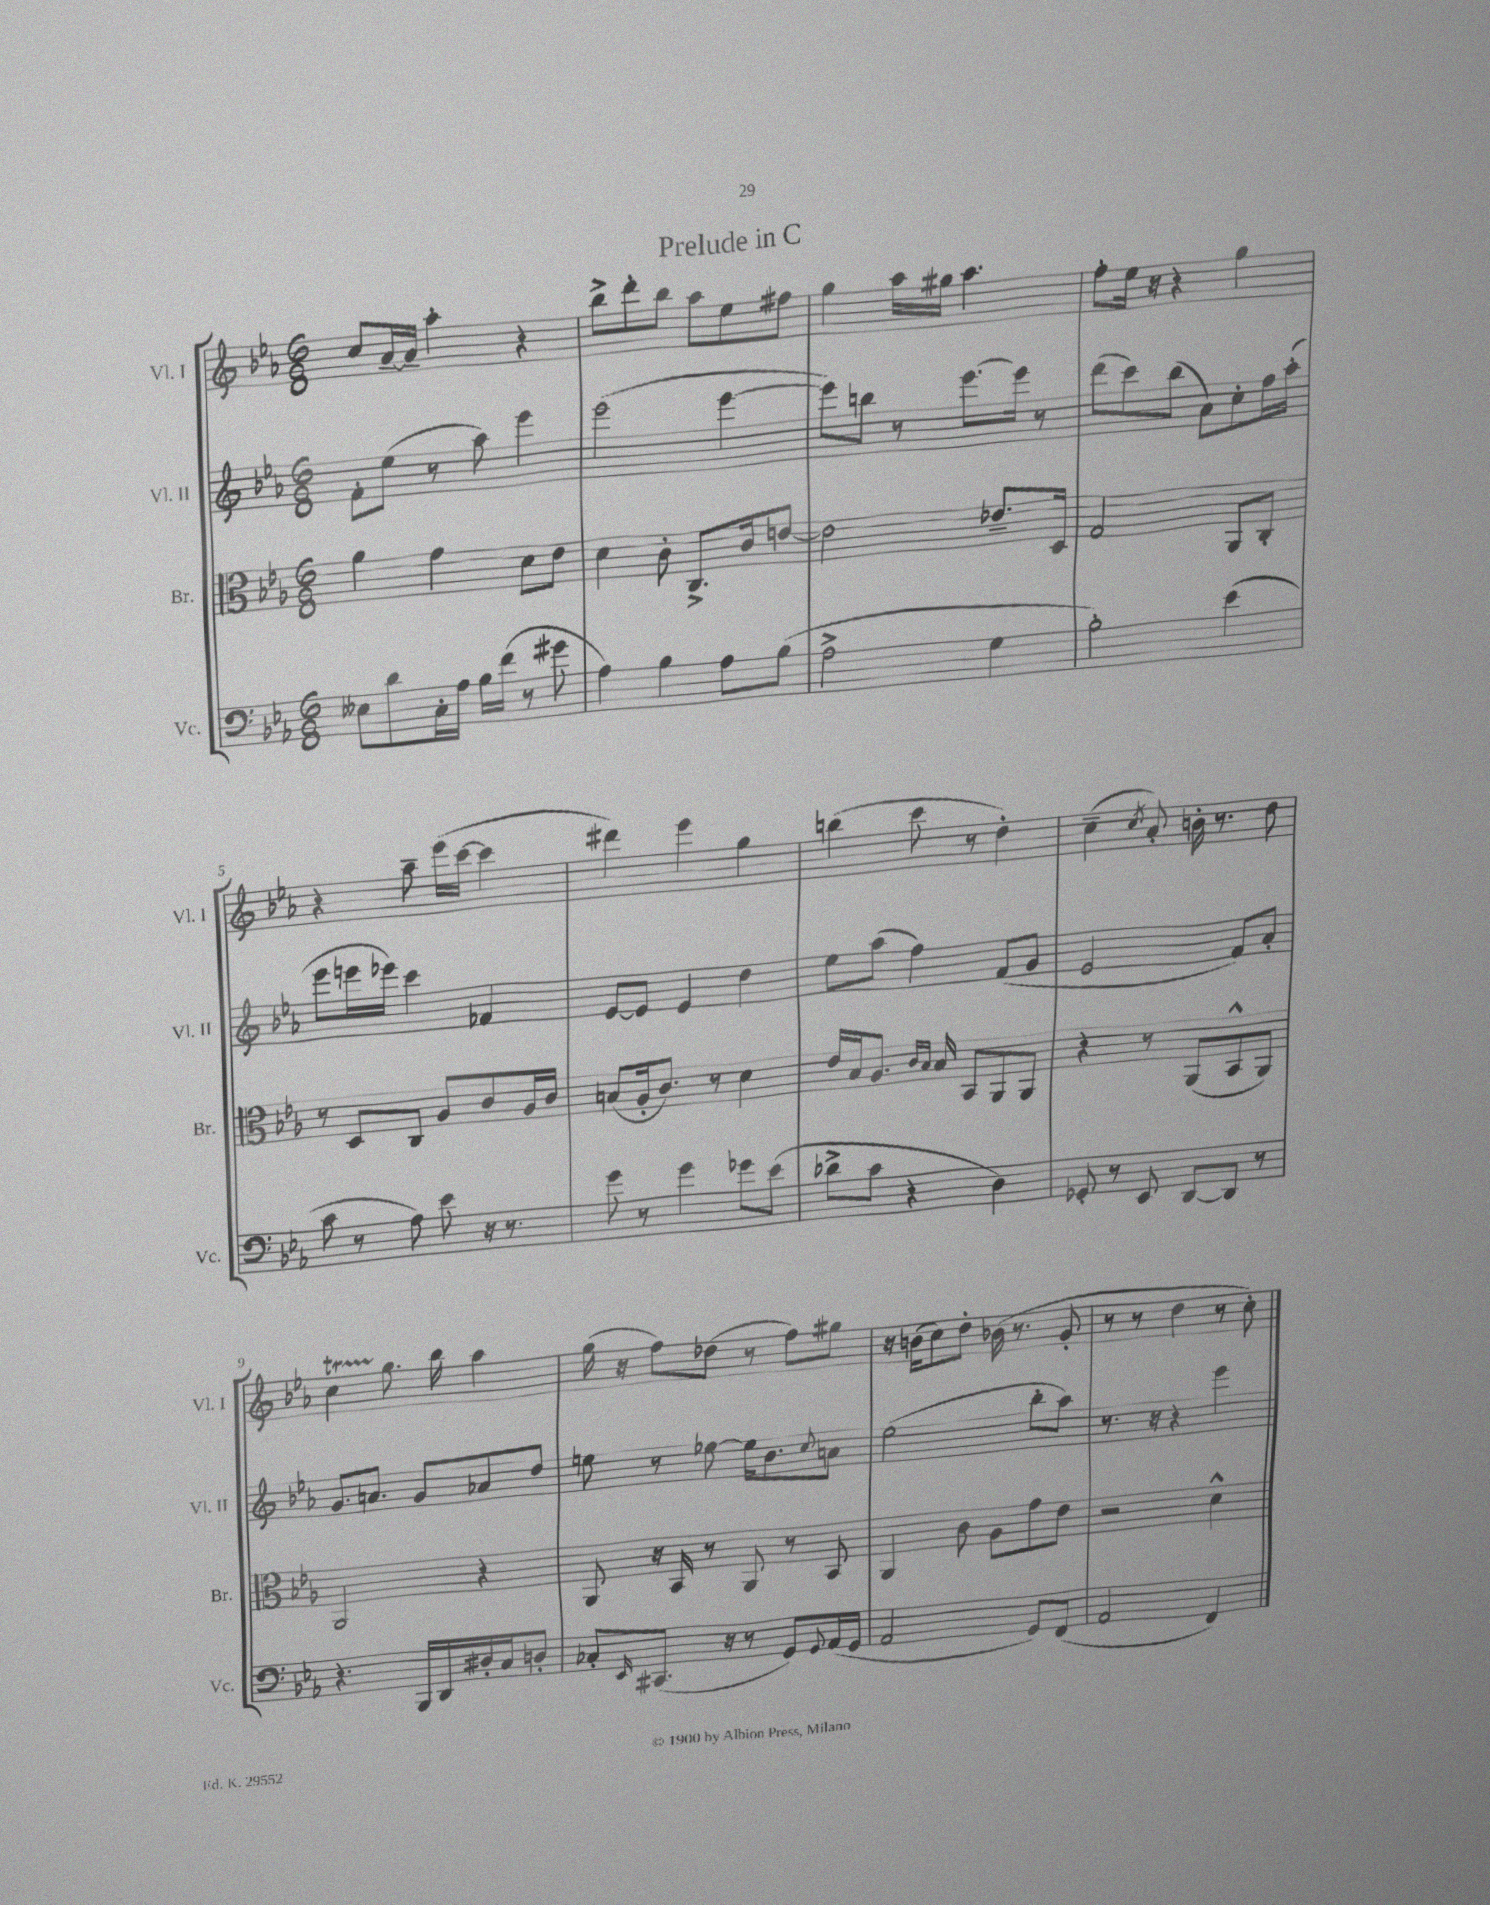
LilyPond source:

\header { title = "Prelude in C" }
<<
\new StaffGroup <<
\new Staff = "s0" \with { instrumentName = "Vl. I" shortInstrumentName = "Vl. I" } {
    \clef treble \key ees \major \numericTimeSignature \time 6/8
    c''8 aes'16~-- aes'16-- aes''4-. r4 |
    bes''8-> d'''8-. bes''8 aes''8 ees''8 fis''8 |
    g''4 aes''16 gis''16 aes''4. |
    f''8-. ees''16 r16 r4 g''4 |
    r4 aes''8-- ees'''16( c'''16~ c'''4 |
    dis'''4) ees'''4 g''4 |
    b''4( c'''8 r8 d''4-.) |
    c''4--( \acciaccatura { c''8 } aes'8-.) b'16-. r8. d''8 |
    c''4\startTrillSpan g''8.\stopTrillSpan bes''16 aes''4 |
    g''16( r16 f''8) des''8( r8 f''8) gis''8 |
    r16 b'16( c''8) d''8-. bes'16( r8. g'8-. |
    r8 r8 d''4 r8 c''8-.) \bar "|." |
}
\new Staff = "s1" \with { instrumentName = "Vl. II" shortInstrumentName = "Vl. II" } {
    \clef treble \key ees \major \numericTimeSignature \time 6/8
    f'8-. ees''8( r8 aes''8) ees'''4 |
    ees'''2( ees'''4~ |
    ees'''8) b''8 r8 ees'''8.~ ees'''16 r8 |
    d'''8( c'''8) bes''8( aes'8) c''8-. f''16 aes''16-.( |
    ees'''8 e'''16 ees'''16) c'''4 fes'4 |
    ees'8~ ees'8 ees'4 d''4 |
    ees''8 aes''8( f''4) f'8( g'8 |
    ees'2 f'8) aes'8-. |
    g'8. a'8. g'8 aes'8 d''8 |
    e''8 r8 ees''8~ ees''16 bes'8. \appoggiatura { c''8 } a'8 |
    ees''2( bes''8-. aes''8) |
    r8. r16 r4 ees'''4 \bar "|." |
}
\new Staff = "s2" \with { instrumentName = "Br." shortInstrumentName = "Br." } {
    \clef alto \key ees \major \numericTimeSignature \time 6/8
    aes'4 g'4 d'8 ees'8 |
    d'4 c'8-. c8.-> c'16 e'8~ |
    e'2 ees'8.-- d16 |
    g2 aes,8 c8-. |
    r8 d8 c8 aes8 c'8 aes16 c'16 |
    b8( aes16-. c'8.) r8 d'4 |
    ees'16 bes16 aes8. \grace { c'16 bes16 } bes16 bes,8 aes,8 aes,8 |
    r4 r8 aes,8( bes,8-^ aes,8) |
    aes,2 r4 |
    aes,8 r16 bes,16 r8 aes,8 r8 bes,8 |
    aes,4 c'8 aes8 g'8 ees'8 |
    r2 d'4-^ \bar "|." |
}
\new Staff = "s3" \with { instrumentName = "Vc." shortInstrumentName = "Vc." } {
    \clef bass \key ees \major \numericTimeSignature \time 6/8
    eeses8 d'8 c16-. aes16 bes16 f'16( r8 gis'8 |
    aes4) bes4 aes8 bes8( |
    aes2-> g4 |
    bes2-.) ees'4( |
    c'8 r8 aes8) ees'8 r16 r8. |
    g'8 r8 g'4 ges'8 ees'8( |
    des'8-> c'8 r4 d4) |
    ges,8-. r8 ees,8 d,8~ d,8 r8 |
    r4. bes,,16 d,16 dis16-. c16 d8-. |
    ces8-. \grace { ees,16 } cis,8.( r16 r8 g,8) \appoggiatura { g,8 } aes,16( g,16 |
    aes,2 g,8) f,8( |
    aes,2 f,4) \bar "|." |
}
>>
>>
